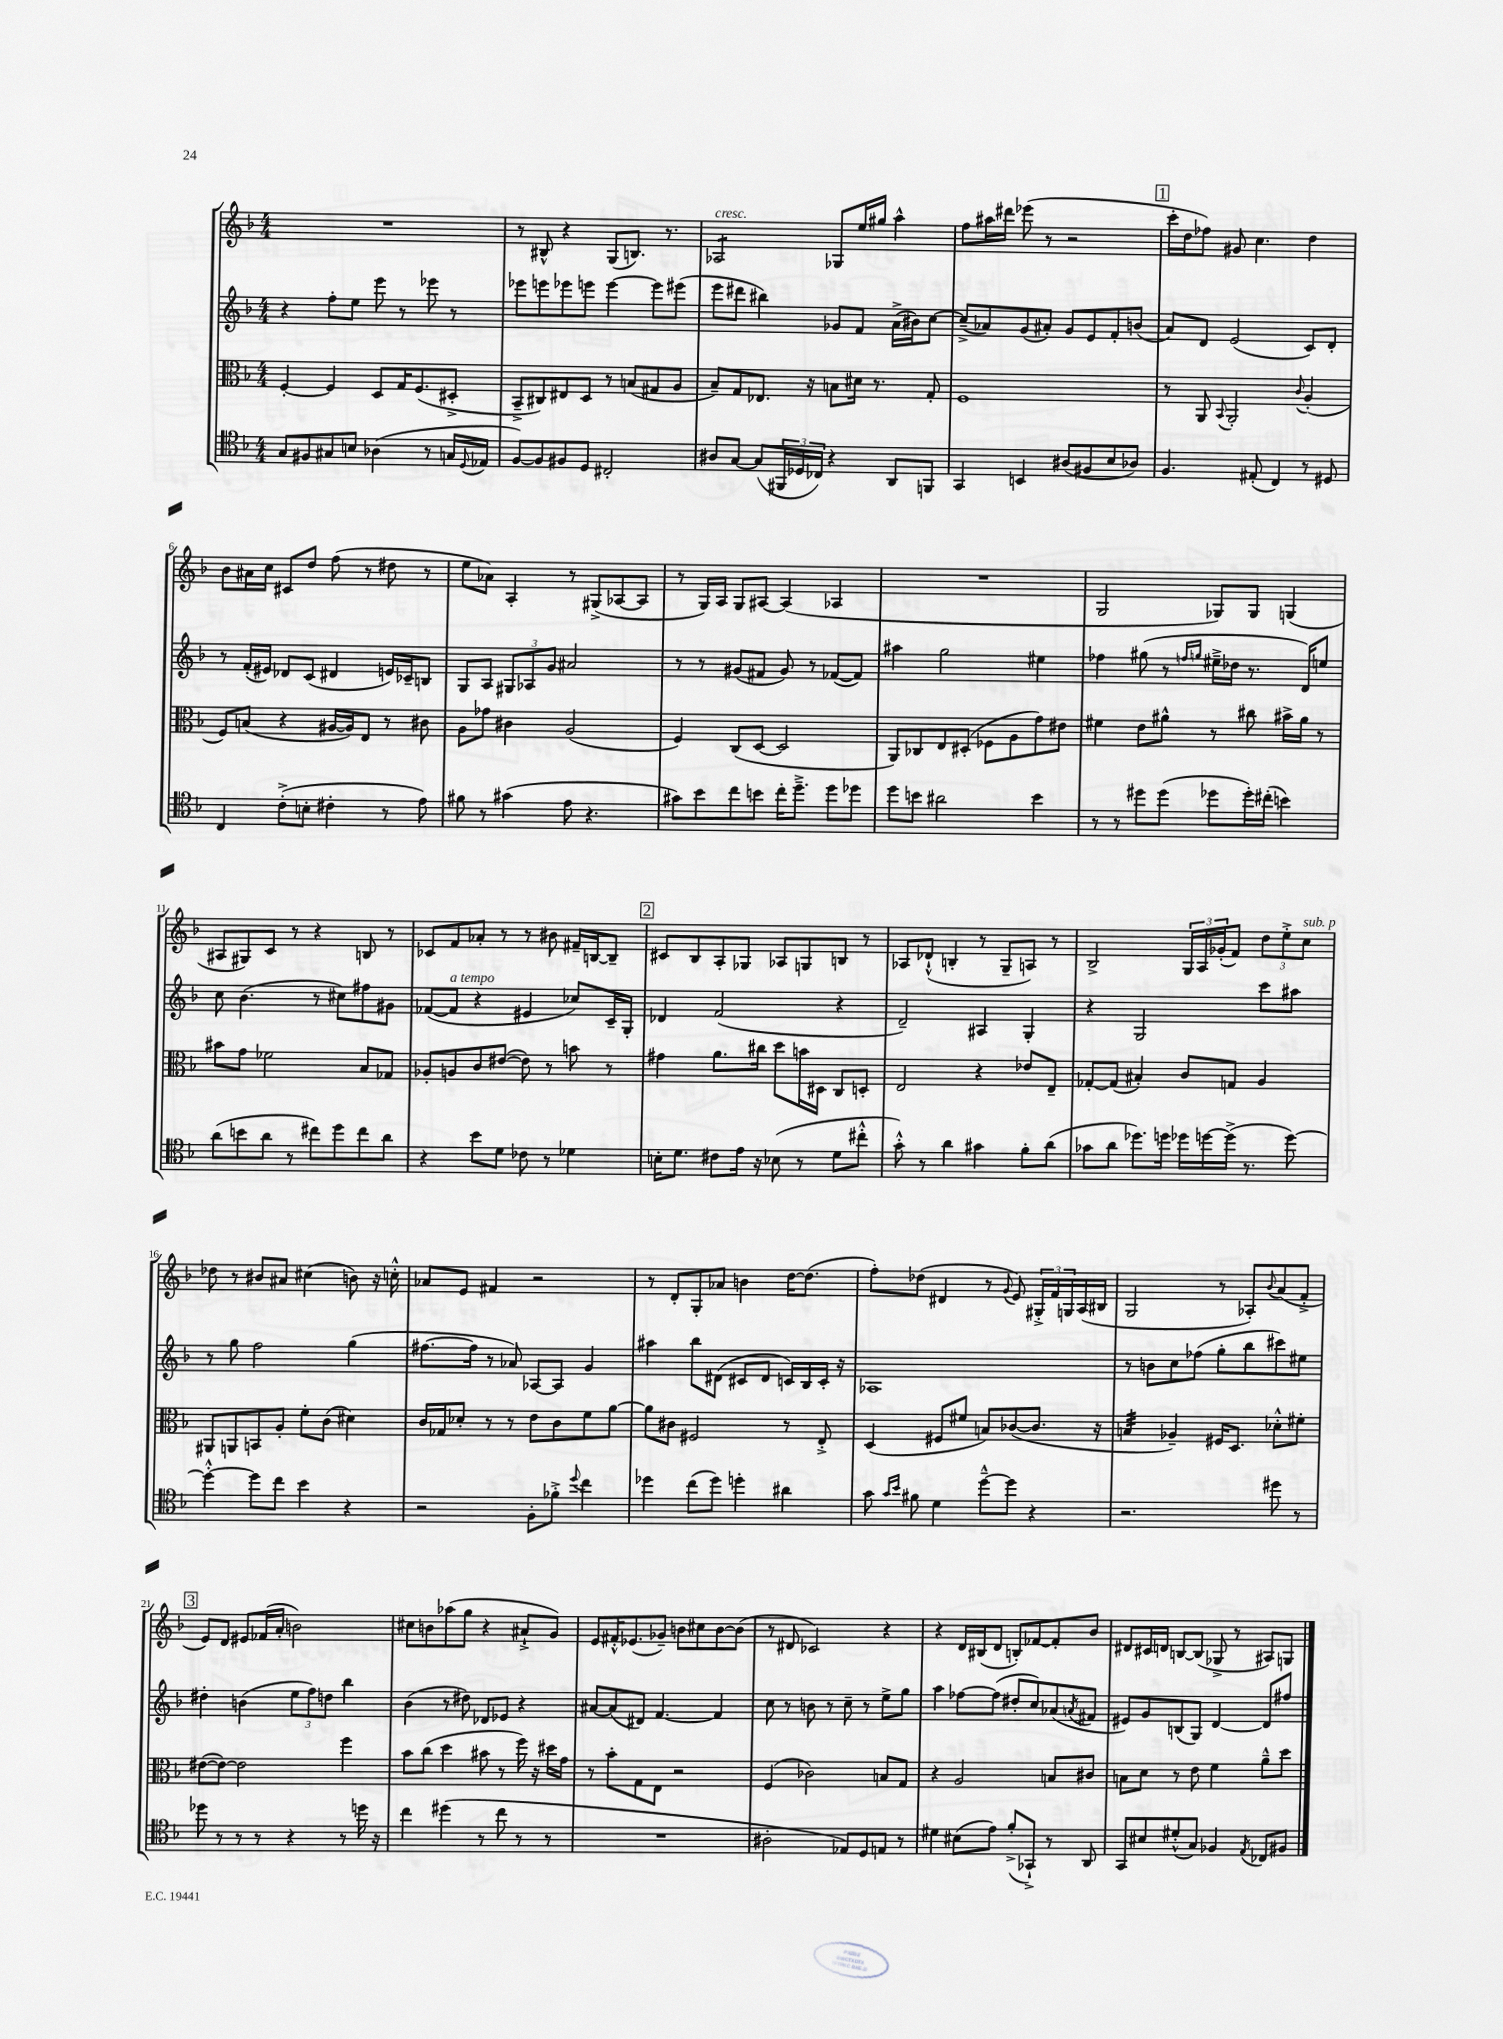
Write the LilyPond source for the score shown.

<<
\new StaffGroup <<
\new Staff = "s0" {
    \clef treble \key f \major \numericTimeSignature \time 4/4
    R1 |
    r8 bis8-^ r4 g8( b8.) r8. |
    aes2:8^\markup { \italic "cresc." } ges8 e''16 gis''16 a''4-^ |
    f''8 ais''16 dis'''16 ees'''8( r8 r2 |
    \mark \markup { \box "1" } c'''16-. d''16 fes''8) gis'8 c''4. d''4 |
    bes'8 ais'16 c''16 cis'8 d''8 f''8( r8 dis''8 r8 |
    e''8 aes'8) a4-. r8 gis8->( aes8~ aes8 |
    r8 g16) a16 g8 ais8~ ais4( aes4 |
    R1 |
    g2 ges8) ges8 g4( |
    ais8 gis8) c'8 r8 r4 b8 r8 |
    ces'8 f'8 aes'8-. r8 r8 bis'8 fis'16-- b16~ b8-- |
    \mark \markup { \box "2" } cis'8 bes8 a8-. ges8 aes8 g8 b8 r8 |
    aes8 des'8-!-^( b4-. r8 g8-- a8) r8 |
    bes2-> \tuplet 3/2 { g16 a16 ges'16-.( } f'8) \tuplet 3/2 { d''8 e''8-.-> c''8^\markup { \italic "sub. p" } } |
    des''8 r8 bis'8 ais'8 cis''4( b'8) r16 c''16-.-^ |
    aes'8 e'8 fis'4 r2 |
    r8 d'8-. g8-. aes'8 b'4 d''16~ d''8.( |
    f''8-.) des''8( dis'4 r8 \appoggiatura { g'8 } e'8) \tuplet 3/2 { gis16-.-> f'16 g16 } a16( bis16 |
    g2 r8 aes8-.) \appoggiatura { bes'8 } a'8( f'8-.-> |
    \mark \markup { \box "3" } e'8) d'8 eis'8 fes'16( a'16-. b'2) |
    cis''8 b'8 aes''8( g''8 r4 ais'8-!-> g'8) |
    e'8 fis'16-.-^ ees'8.( ges'8--) b'8 cis''8 b'8~ b'8( |
    r8 dis'8 ces'2) r4 |
    r4 d'16 bis16( d'8 b8-.) fes'8~ fes'8-. bes'8 |
    dis'8 cis'16 d'16 b8~ b8( ges8-> r8 ais8) g8 \bar "|." |
}
\new Staff = "s1" {
    \clef treble \key f \major \numericTimeSignature \time 4/4
    r4 f''8-. e''8 e'''8 r8 ees'''8 r8 |
    ees'''8 e'''8 ees'''8 e'''8 e'''4~ e'''8 eis'''8( |
    e'''8 dis'''8 bis''4) ges'8 f'8 a'16->( bis'16) c''8~ |
    c''8--->( aes'8) g'8( ais'8-.) g'8 e'8 f'8-. b'8( |
    \mark \markup { \box "1" } a'8) d'8 e'2( c'8) d'8-. |
    r8 f'16-.( eis'16) des'8 c'8( dis'4 e'16) ces'16-- b8 |
    g8 a8 \tuplet 3/2 { gis8 aes8 g'8 } ais'2 |
    r8 r8 gis'8( fis'8 gis'8) r8 fes'8~( fes'8) |
    ais''4 g''2 eis''4 |
    fes''4 gis''8( r8 \grace { f''16 g''16 } eis''16---> des''16 r8. d'16) e''8 |
    c''8 bes'4.( r8 cis''8) fis''8 gis'8 |
    fes'8~( fes'8^\markup { \italic "a tempo" } r4 eis'4 ces''8) c'16-- g16-. |
    \mark \markup { \box "2" } des'4 f'2( r4 |
    d'2--) ais4 g4-. |
    r4 g2 c'''8 ais''8 |
    r8 g''8 f''2 g''4( |
    fis''8.~ fis''16 r8 aes'8) aes8~ aes8 g'4 |
    ais''4 bes''8 dis'8( cis'8 dis'8 c'16) bes16 c'16-. r16 |
    aes1 |
    r8 b'8 c''8 fes''8( g''8-. bes''8 cis'''8) eis''8 |
    \mark \markup { \box "3" } dis''4-. b'4( \tuplet 3/2 { e''8 f''8) d''8 } bes''4 |
    bes'4( r8 dis''8) des'8 ees'8 r4 |
    ais'8~ ais'8( dis'8) f'4.~ f'4 |
    c''8 r8 b'8 r8 c''8-- r8 e''8-> g''8 |
    a''4 fes''8~ fes''8( dis''8-. c''8) aes'8( \acciaccatura { a'8 } fis'8 |
    eis'8) g'8 b8( g8) d'4~ d'8 fis''8 \bar "|." |
}
\new Staff = "s2" {
    \clef alto \key f \major \numericTimeSignature \time 4/4
    f4~-. f4 d8 g16 f8.( dis8-.-> |
    bes,8---> cis8) eis8 d8 r8 b8( gis8 a8 |
    bes8--) g8 ees8. r16 b8 dis'16 r8. g8-. |
    f1 |
    \mark \markup { \box "1" } r8 a,8 \appoggiatura { bes,8 } a,2-. \appoggiatura { c'8 } a4-.( |
    f8) b8( r4 ais16~ ais16) e8 r8 cis'8 |
    a8 ges'8 cis'4 a2( |
    f4) c8( d8~ d2 |
    a,8) ces8 e8 dis8-.( fes8 a8 g'8) eis'8 |
    fis'4 e'8 ais'8-^ r8 cis''8 bis'16-> ais'16 r8 |
    bis'8 g'8 fes'2 bes8 ges8 |
    aes8-. a8 c'8 eis'8~( eis'8) r8 b'8 r8 |
    \mark \markup { \box "2" } gis'4 a'8. cis''16 d''8 b'16 dis16 c8 d8-. |
    e2 r4 ees'8 e8-- |
    ges8~-. ges8( bis4-.) c'8 g8 a4 |
    ais,8 a,8 b,8 a8-. f'8-. c'8( dis'4) |
    c'16 ges16 des'8-. r8 r8 e'8 c'8 f'8 a'8~ |
    a'8 cis'8 fis2 r8 e8-.-> |
    d4( fis8 fis'8 b8) ces'8~( ces'8. r16 |
    b4:32 aes4--) fis16 d8. des'8-.-^ fis'8-. |
    \mark \markup { \box "3" } eis'8~( eis'8~) eis'2 f''4 |
    bes'8 c''8( d''4 bis'8 r8 f''16) r16 dis''16 g'16 |
    r8 bes'8-. g8 e8 r2 |
    f4( ces'2) b8 g8 |
    r4 a2 b8 cis'8 |
    b8 d'8 r8 e'8 f'4 a'8---^ d''8 \bar "|." |
}
\new Staff = "s3" {
    \clef tenor \key f \major \numericTimeSignature \time 4/4
    g8 fis8 gis8 b8 aes4( r8 g16 \appoggiatura { d8 } ees16 |
    f8~) f8 fis8 d8 cis2-. |
    ais8 g8~ g8( \tuplet 3/2 { fis,16 des16 ces16) } r4 a,8 f,8 |
    g,4 b,4 ais8( fis8 bes8 aes8) |
    \mark \markup { \box "1" } f4. eis8-.( c4) r8 dis8 |
    c4 c'8-.->( b8-. cis'4-. r8 e'8) |
    fis'8 r8 gis'4( e'8 r4. |
    gis'8) bes'8 c''8 b'8 c''16-. d''8.---> d''8 des''8 |
    d''8 b'8 ais'2 b'4 |
    r8 r8 dis''8 dis''8( des''8 des''16-.) cis''16-.( b'4) |
    a'8( b'8 a'8 r8 cis''8) d''8 cis''8 a'8 |
    r4 bes'8 d'8 ces'8 r8 des'4 |
    \mark \markup { \box "2" } b16-. d'8. cis'8 e'16 r16 bes8( r8 d'8 cis''8-.-^ |
    g'8-.-^) r8 a'4 gis'4 f'8-. a'8( |
    ges'8 a'8 des''8.) d''16 des''16 d''16~ d''16->( r8. d''8~) |
    d''4~-.-^ d''8 c''8 bes'4 r4 |
    r2 f8-. fes'8-.-> \appoggiatura { d''8 } c''4 |
    des''4 c''8( des''8) d''4-. ais'4 |
    g'8 \grace { g'16 bes'16 } fis'8 d'4 d''8~---^ d''8 r4 |
    r2. dis''8 r8 |
    \mark \markup { \box "3" } des''8 r8 r8 r8 r4 r8 d''16 r16 |
    c''4 dis''4( r8 c''8 r8 r8 |
    R1 |
    ais2-. ees8) d8 e8 r8 |
    dis'4 bis8( e'8) f'8-.->( ges,8-!->) r8 a,8 |
    g,8 bis8 dis'8-.-^( g8) fes4 \acciaccatura { e8 } ces8 fis8 \bar "|." |
}
>>
>>
